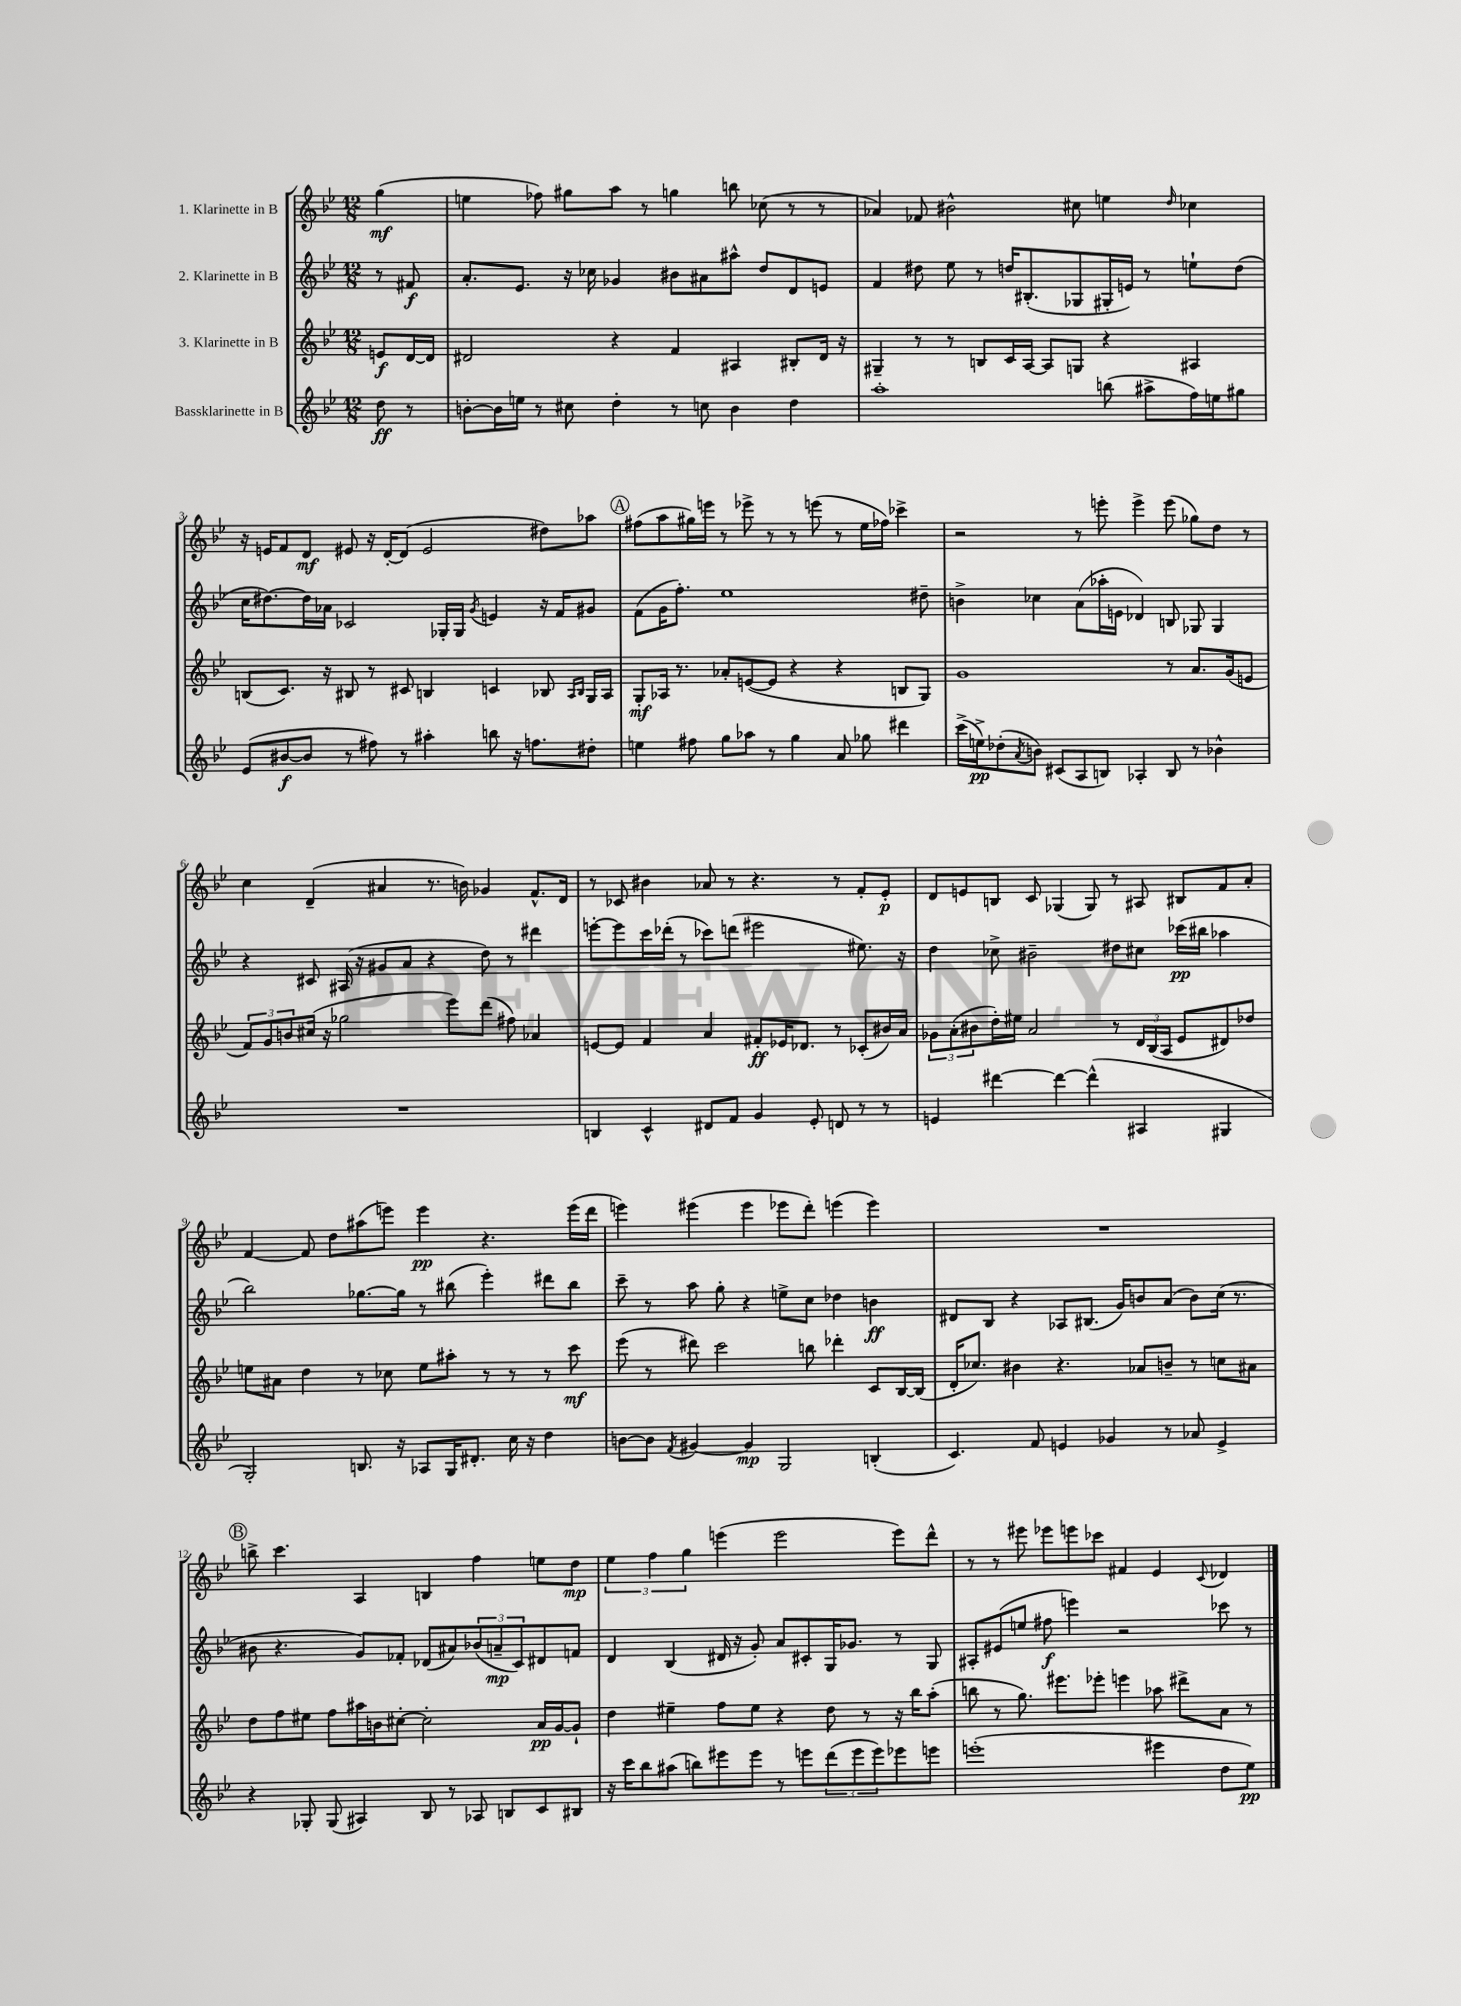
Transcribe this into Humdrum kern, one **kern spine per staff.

**kern	**kern	**kern	**kern
*staff4	*staff3	*staff2	*staff1
*clefG2	*clefG2	*clefG2	*clefG2
*k[b-e-]	*k[b-e-]	*k[b-e-]	*k[b-e-]
*M12/8	*M12/8	*M12/8	*M12/8
8dd	8e	8r	(4gg
8r	[16d	8f#	.
.	16d]	.	.
=	=	=	=
[8b'	2d#	8.a'	4ee
16b]	.	.	.
16ee	.	8.e-	.
8r	.	.	8ff-)
8cc#	.	16r	8gg#
.	.	16cc-	.
4dd'	4r	4g-	8aa
.	.	.	8r
8r	4f	8b#	4gg
8cc	.	8a#	.
4b	4A#	8aa#^^	8bb
.	.	8dd	(8cc-
4dd	8B#'	8d	8r
.	16d#	8e	8r
.	16r	.	.
=	=	=	=
1aa'	4G#~	4f	4a-)
.	8r	8dd#	8f-
.	8r	8ee-	2b#^^
.	8B	8r	.
.	16c	16dd	.
.	[16A	(8.B#'	.
.	8A]	.	.
.	8G	8G-	8cc#
(8bb	4r	16G#'	4ee
.	.	16e)	.
8aa#^	.	8r	.
.	.	.	16qqdd
16ff)	4A#	8ee`	4cc-
16ee	.	.	.
8gg#	.	(8dd	.
=	=	=	=
(8e-	(8B	16cc	16r
.	.	[8.dd#)	16e
[8b#	8.c)	.	8f
8b#]	.	16dd#]	8d
.	16r	16a-	.
8r	8B#	2c-	8e#
8ff#)	8r	.	16r
.	.	.	[16d'
8r	8c#	.	(8d]
4aa#'	4B	.	2e#
.	.	16G-'	.
.	.	16G-	.
.	.	8qg	.
8bb	4c	4e	.
16r	.	.	.
8.ff	.	.	.
.	8B-	16r	8dd#)
.	.	16f	.
.	16qqA	.	.
.	16qqB-	.	.
8dd#'	16G	8g#	8aa-
.	16A	.	.
=	=	=	=
4ee	8G'	(8f	(8ff#
.	16A-	16g	8aa
.	8.r	8.ff')	.
8ff#	.	.	16gg#)
.	.	.	16eee
8gg	8a-'	1ee-	8r
8aa-	([8e	.	8eee-^
8r	8e]	.	8r
4gg	4r	.	8r
.	.	.	(8eee
8a	4r	.	8r
8gg-	.	.	16ee-
.	.	.	16ff-)
4ddd#	8B	.	4ccc-^
.	8G)	8dd#~	.
=	=	=	=
(16ccc^	1g	4b^	2r
16ee^)	.	.	.
(8dd-'	.	.	.
8qa	.	.	.
8b)	.	4cc-	.
(8c#	.	.	.
8A	.	(8a	8r
8B)	.	16aa-'	8eee'
.	.	16e	.
4A-'	.	4d-)	4eee^
8B	8r	8B	(8eee
8r	8.a	8G-	8gg-)
4b-^^	.	4G-	8dd
.	(16g	.	.
.	8e	.	8r
=	=	=	=
1.r	12f)	4r	4cc
.	12g	.	.
.	12b	.	.
.	(16cc#	8c#	(4d~
.	16r	.	.
.	2gg-	(16A#	.
.	.	16r	.
.	.	8g#	4a#
.	.	8a	.
.	.	4r	8.r
.	8eee-)	.	.
.	.	.	16b)
.	(8ddd	8dd)	4g-
.	8ff#)	8r	.
.	4a-	4ddd#	8.f^^
.	.	.	16d
=	=	=	=
4B	[8e	[8eee'	8r
.	8e]	8eee]	8c-
4c^^	4f	16ccc	4b#
.	.	(16ddd-'	.
.	.	8r	.
8d#	4a	8ccc-)	8a-
8f	.	(8ddd	8r
4g	8f#'	2eee#	4.r
.	16e-	.	.
.	8.d-	.	.
8e-'	.	.	.
8d	8r	.	8r
8r	(8c-'	8.ee#)	8f'
8r	16b#)	.	8e-'
.	16a	16r	.
=	=	=	=
4e	12g-	4dd	8d
.	(12a'	.	.
.	.	.	8e
.	12b#	.	.
[4ddd#	16dd')	8cc-^	8B
.	16ee#	.	.
.	2a	2b#~	8c
4ddd#_	.	.	(4G-
(4ddd#^^]	.	.	8G-)
.	8r	8dd#	8r
4A#	24d	8cc#	8A#
.	(24B-	.	.
.	24A	.	.
.	8e-	(16ccc-	8B#
.	.	16bb#	.
4G#	8d#)	4aa-	8f
.	8dd-	.	8a'
=	=	=	=
2G')	8ee	2bb-)	[4f
.	8a#	.	.
.	4dd	.	8f]
.	.	.	8dd
8.B	8r	[8.gg-	(8aa#
.	8cc-	.	8eee)
16r	.	16gg-]	.
8A-	8ee	8r	4eee
16G	8aa#'	(8bb#	.
8.d#'	.	.	.
.	8r	4eee-')	4.r
16cc	8r	.	.
16r	.	.	.
4dd	8r	8ddd#	.
.	8ccc	8bb#	(16eee
.	.	.	16ddd
=	=	=	=
[8b	(8eee-	8ccc~	4eee)
8b]	8r	8r	.
8qf	.	.	.
[4g#	8ddd#)	8aa	(4eee#
.	2ccc	8gg'	.
4g#]	.	4r	4eee#
2G	.	8ee^	8eee-
.	8bb	8cc	8ddd')
.	4ddd-'	4dd-	(4eee
(4B'	8c	4b	4eee)
.	[16B-	.	.
.	(16B-]	.	.
=	=	=	=
4.c)	16d'	8d#	1.r
.	8.cc-)	.	.
.	.	8B-	.
.	4b#	4r	.
8f	.	.	.
4e	4.r	8A-	.
.	.	(8.B#	.
4g-	.	.	.
.	.	16g)	.
.	8a-	8b	.
8r	8b~	(8a	.
8a-	8r	8b)	.
4e^	8cc	(16cc	.
.	.	8.r	.
.	8a#	.	.
=	=	=	=
4r	8dd	8b#	8bb^
.	8ff	4.r	4.ccc
8G-'	8ee#	.	.
(8G-	8ff	.	.
4A#)	16aa#	8g)	4A
.	16b	.	.
.	[8cc#'	8f-'	.
8B-	2cc#']	(8d-	4B
8r	.	8a#)	.
8A-	.	(12b-	4ff
.	.	12a~	.
8B	.	.	.
.	.	12c)	.
8c	16a	8d#	8ee
.	[16g	.	.
8B#	8g`]	8f	8dd
=	=	=	=
16r	4dd	4d	6ee-
16ccc	.	.	.
8bb-	.	.	.
.	.	.	6ff
(8aa#	4ee#~	(4B-	.
.	.	.	6gg
8bb)	.	.	.
8eee#	8ff	16d#	(4eee
.	.	16r	.
8eee#	8ee#	8g')	.
8r	4r	8a	2eee
8eee	.	8c#'	.
(12ddd	8dd	16G	.
.	.	8.g-	.
12eee	.	.	.
.	8r	.	.
12eee)	.	.	.
8eee-	16r	8r	8eee)
.	16bb-	.	.
8eee	(8aa'	8G	8ddd^^
=	=	=	=
(1eee'	8bb	8A#'	8r
.	8r	(8e#	8r
.	8.gg)	8ee	8eee#
.	.	8ff#	8eee-
.	8.eee#	.	.
.	.	4eee)	8eee
.	8eee-'	.	8ccc-
.	4eee	2r	4f#
4eee#	8aa-	.	4e-
.	8ddd#^	.	.
.	.	.	8qqc
8dd	8a	8ccc-	4d-
8ee-)	8r	8r	.
==	==	==	==
*-	*-	*-	*-
